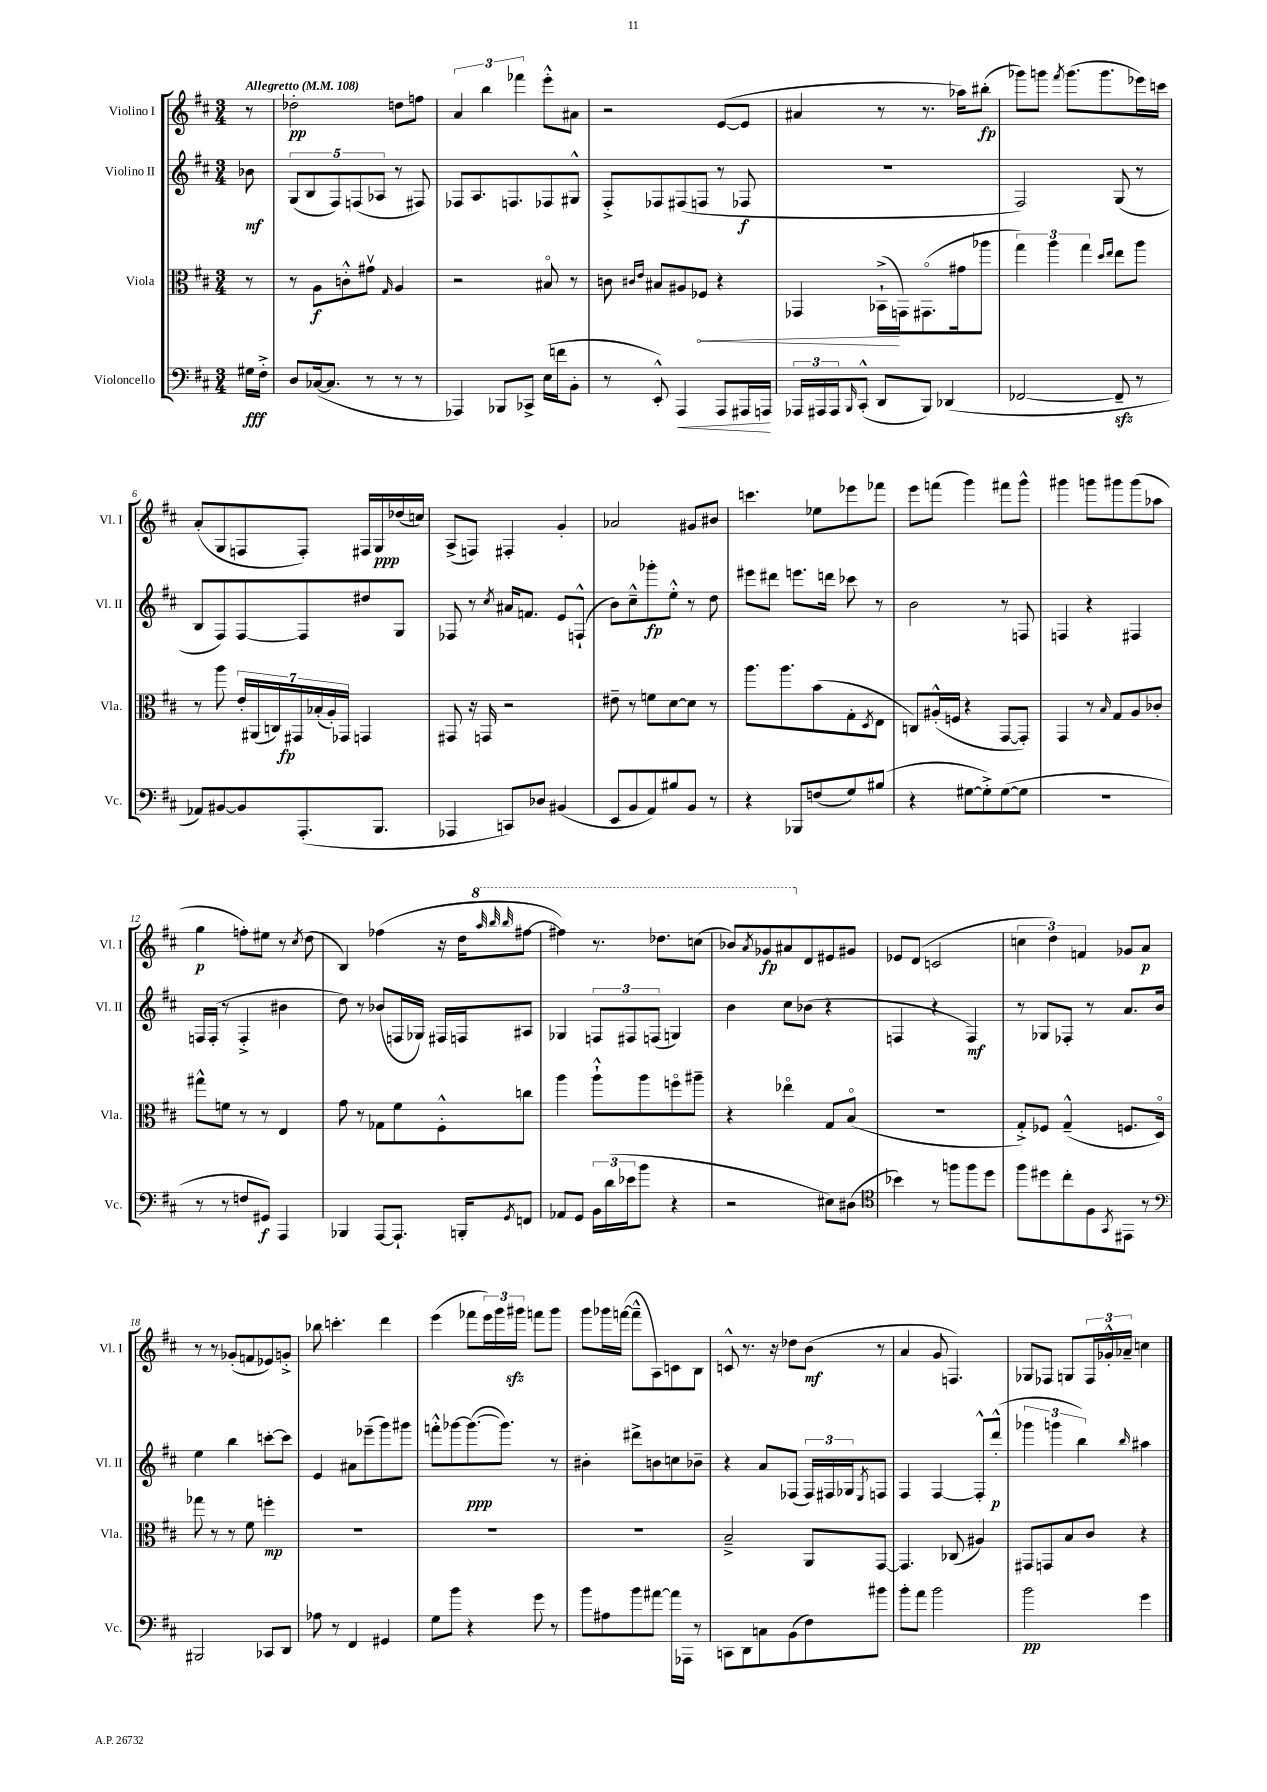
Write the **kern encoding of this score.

**kern	**kern	**kern	**kern
*staff4	*staff3	*staff2	*staff1
*clefF4	*clefC3	*clefG2	*clefG2
*k[f#c#]	*k[f#c#]	*k[f#c#]	*k[f#c#]
*M3/4	*M3/4	*M3/4	*M3/4
*MM108	*MM108	*MM108	*MM108
16G#	8r	8b-	8r
16F#'^	.	.	.
=	=	=	=
8D	8r	(10G	2dd-'
.	.	10B	.
([16C-	8A	.	.
8.C-]	.	.	.
.	.	10F#)	.
.	8c'^^	.	.
.	.	(10F	.
8r	8g#v	.	.
.	.	10A-	.
.	16qqG	.	.
8r	4A	8r	8dd
8r	.	8F#)	8ff
=	=	=	=
4AAA-)	2r	8F-	6a
.	.	8.A	.
.	.	.	6bb
8BBB-	.	.	.
.	.	8.F	.
.	.	.	6fff-
8CC-^	.	.	.
(16E	8B#o	8F-	8eee'^^
16f	.	.	.
8BB'	8r	8G#^^	8a#
=	=	=	=
8r	8c	8F#'^	2r
.	16qqc#	.	.
.	16qqe	.	.
8EE'^^)	8B#	8F-	.
4AAA	8A#	(8F#	.
.	8F-	8F	.
8AAA	4r	8r	([8e
16AAA#	.	8F-	8e]
16AAA	.	.	.
=	=	=	=
24AAA-	4GG-	2.r	4a#
24AAA#	.	.	.
24AAA#	.	.	.
16qqBBB	.	.	.
(8CC#'^^	.	.	.
8DD	(16BB-`^	.	8r
.	16GG)	.	.
8BBB)	(8.GG#o	.	8.r
(4DD-	.	.	.
.	16g#	.	16aa-)
.	8aa-	.	(8bb#'
=	=	=	=
[2FF-	6gg)	2F#)	8ggg-)
.	.	.	8ggg
.	6aa	.	.
.	.	.	8qfff#
.	.	.	(8.ggg
.	6gg	.	.
.	.	.	8.ggg
.	16qqdd	.	.
.	16qqee	.	.
8FF-~]	8ee	(8G	.
8r	8aa	8r	16eee-)
.	.	.	16ccc
=	=	=	=
8AA-)	8r	8B	(8a'
[8BB#	8aa	8F#)	8G
8BB#]	28e'	[8F#	8F
.	(28AA#	.	.
.	28C)	.	.
.	28GG#	.	.
(8.AAA'	.	8F#]	8F')
.	(28B-'	.	.
.	28A')	.	.
.	28GG-	.	.
.	4GG	8dd#	16F#
8.BBB	.	.	16G
.	.	8G	(16dd-
.	.	.	16cc)
=	=	=	=
4AAA-	8GG#	8F-	(8A^
.	16r	8r	8F)
.	16GG	.	.
.	.	8qcc#	.
8CC)	2r	16a#	4F#'
.	.	8.f	.
8D-	.	.	.
(4BB#	.	8e	4g'
.	.	(8F`^^	.
=	=	=	=
8EE	8e#~	8b)	2a-
8BB	8r	8cc#~^^	.
8AA)	8f	8ggg-'	.
8B#	[8d	8ee'^^	.
8BB	8d]	8r	8g#
8r	8r	8dd	8b#
=	=	=	=
4r	8.aa	8eee#	4.ccc
.	.	8ddd#	.
.	8.aa	.	.
8BBB-	.	8.eee	.
(8F	(8b	.	8ee-
.	.	16ddd	.
8G)	8G'	8ccc-	8eee-
.	8qD	.	.
(8B#	8E	8r	8fff-
=	=	=	=
4r	8C)	2b	8eee
.	(16A#'^^	.	(8fff
.	16F	.	.
[8G#	4r	.	4ggg)
8G#'^])	.	.	.
([8G#	[8GG	8r	8fff#
8G#]	8GG'])	8F	8ggg^^
=	=	=	=
2.r	4GG	4F	4ggg#
.	8r	4r	8ggg
.	16qqB	.	.
.	8G	.	8ggg#
.	8A	4F#	(8ggg#
.	8c-'	.	8aa-
=	=	=	=
8r	8gg#^^	16F	4gg
.	.	(16F'	.
8r	8f	8r	.
8F	8r	4F'^	8ff')
8GG#)	8r	.	8ee#
4AAA	4E	4b#	8r
.	.	.	8qcc#
.	.	.	(8dd
=	=	=	=
4BBB-	8g	8dd)	4B)
.	8r	8r	.
[8AAA	8G-	(8b-	(4ff-
8.AAA`]	8f#	16F	.
.	.	16G-)	.
.	8F#'^^	16F#	16r
16BBB'	.	16F	16dd
.	.	.	32qqaaa
.	.	.	32qqbbb
8qGG	.	.	32qqbbb
8FF	8cc	8A#	[8fff#
=	=	=	=
8AA-	4aa	4G-	4fff#])
8GG	.	.	.
24BB	8aa`^^	12F	8.r
(24d	.	.	.
24e-	.	12F#	.
8b	8aa	.	.
.	.	(12F	.
.	.	.	8.ddd-
4r	8ffo	4G)	.
.	8aa#~	.	(8ccc
=	=	=	=
2r	4r	4b	8bb-)
.	.	.	8qaa
.	.	.	8gg-
.	4ee-o	8cc#	8aa#
.	.	(8b-	8d
8E#)	8G	4r	8e#
(8D#	(8Bo	.	8g#
=	=	=	=
*clefC4	*	*	*
4b-)	2.r	4F	8e-
.	.	.	(8d
8r	.	4r	2c
8ff	.	.	.
8ff	.	4F)	.
8dd	.	.	.
=	=	=	=
8ff#	8G'^)	8r	6cc
8dd#	8F-	8G-	.
.	.	.	6dd)
8cc#'	(4G~^^	8F-'	.
.	.	.	6f
8F#	.	8r	.
8qGG	.	.	.
8EE#	8.F	8.a	8g-
8r	.	.	8a
.	16Do)	16b	.
=	=	=	=
*clefF4	*	*	*
2BBB#	8gg-	4ee	8r
.	8r	.	8r
.	8r	4bb	(8g-'
.	8f#	.	8f
8CC-	4ff'	[8ccc'	8e-)
8DD	.	8ccc]	8g'^
=	=	=	=
8A-	2.r	4e	8bb-
8r	.	.	4.ccc'
4FF#	.	8a#	.
.	.	(8eee-~	.
4GG#	.	8ggg)	4ddd
.	.	8ggg#	.
=	=	=	=
8G	2.r	8fff'^^	(4eee
8b	.	[8ggg-	.
4r	.	(8.ggg-_	8fff-
.	.	.	24eee)
.	.	.	24ggg
.	.	8.ggg-])	.
.	.	.	24ggg#
8g	.	.	8fff
8r	.	8r	8ggg#
=	=	=	=
8b	2.r	4b#'	8ggg
8A#	.	.	16ggg-
.	.	.	([16fff
8b	.	8ddd#^	8fff~^^]
[8a#	.	8b	8A)
16a#]	.	8cc	8c
16AAA-	.	.	.
8r	.	8b-~	8B
=	=	=	=
8CC	2B~^	4r	8c^^
8DD	.	.	8.r
8C	.	8a	.
.	.	.	16r
(8BB	.	(8F-	8dd-
8F#)	8AA	24F-)	(8b
.	.	24F#	.
.	.	24G-	.
.	.	8qE	.
8b#	[8GG	8F	8r
=	=	=	=
8b'	4.GG]	4F#	4a
8a	.	.	.
2b	.	[4F#	8g
.	(8C-	.	4.F)
.	4A#)	8F#'^^]	.
.	.	(8ddd'^^	.
=	=	=	=
2b	8GG#	6ggg-	8G-
.	8GG	.	8F-
.	.	6ggg	.
.	8B	.	8G
.	.	6bb)	.
.	8c#	.	24F-
.	.	.	24g-'^^
.	.	.	24a-~
.	.	16qqbb	.
4g	4r	4aa#	4cc
==	==	==	==
*-	*-	*-	*-
